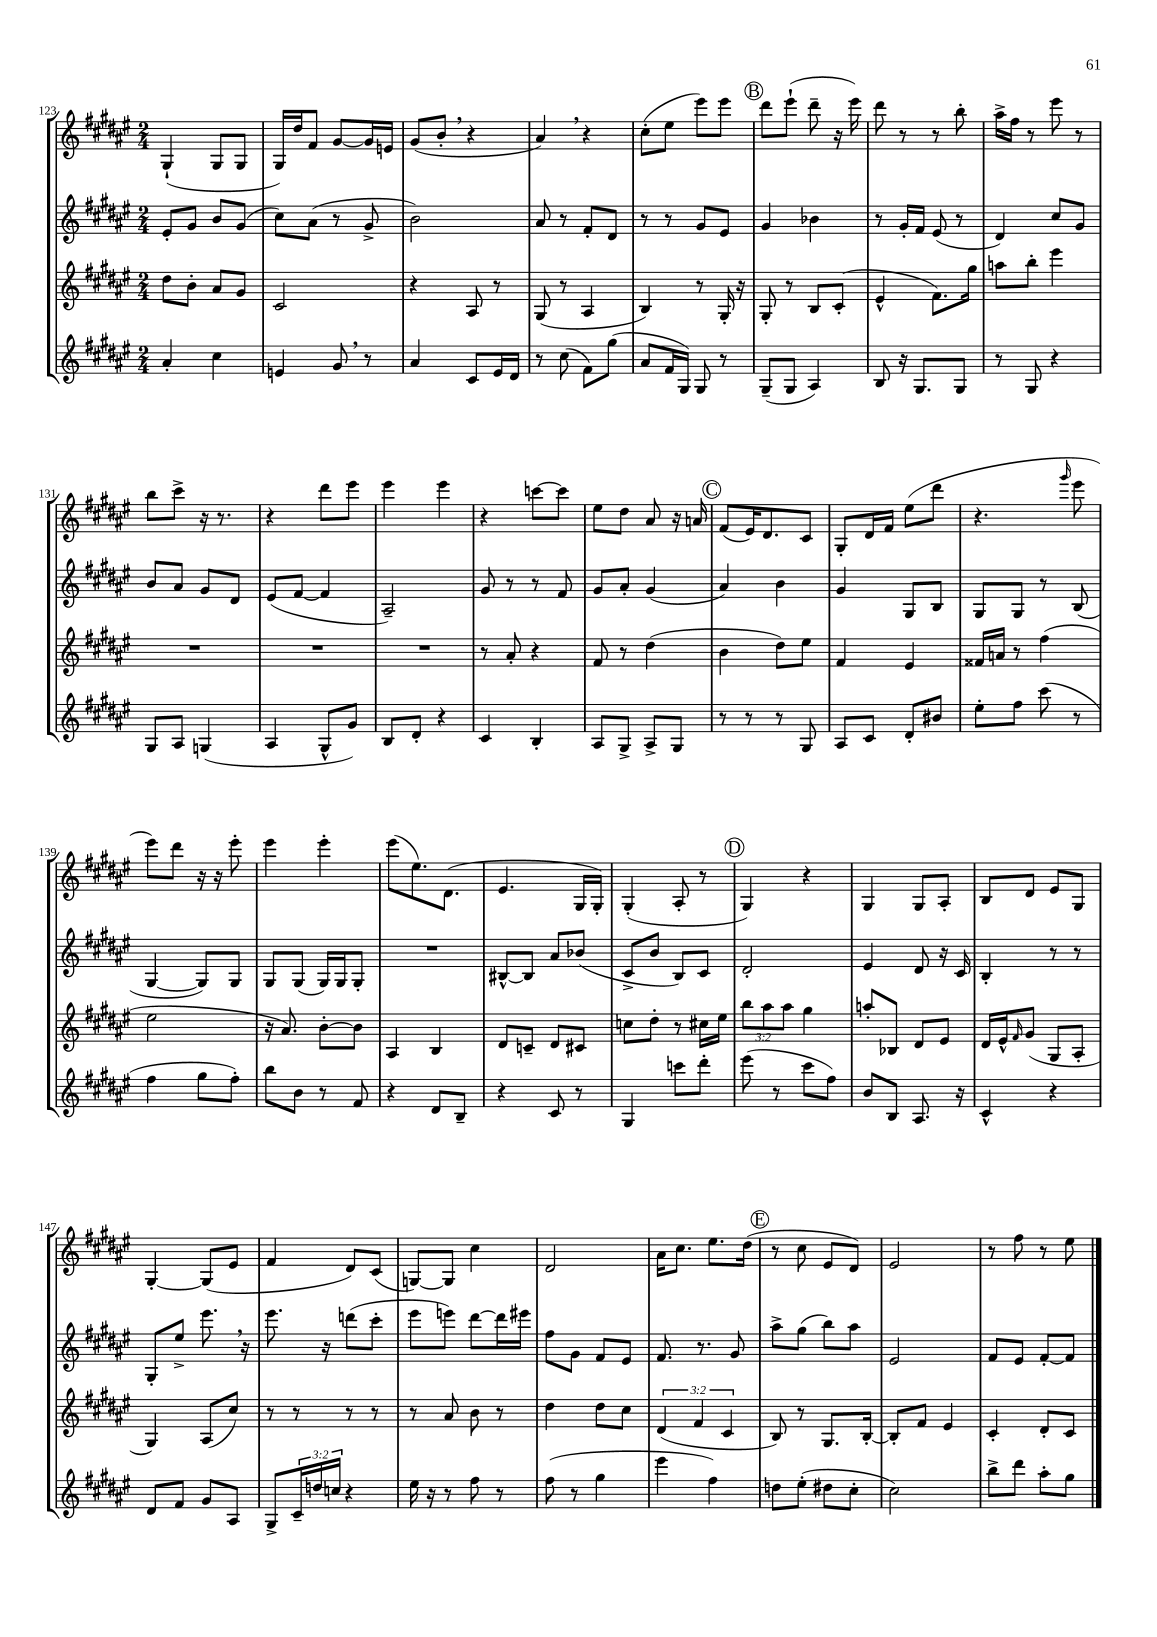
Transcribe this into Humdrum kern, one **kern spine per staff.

**kern	**kern	**kern	**kern
*staff4	*staff3	*staff2	*staff1
*clefG2	*clefG2	*clefG2	*clefG2
*k[f#c#g#d#a#e#]	*k[f#c#g#d#a#e#]	*k[f#c#g#d#a#e#]	*k[f#c#g#d#a#e#]
*M2/4	*M2/4	*M2/4	*M2/4
4a#'	8dd#	8e#'	(4G#`
.	8b'	8g#	.
4cc#	8a#	8b	8G#
.	8g#	(8g#	8G#
=	=	=	=
4e	2c#	8cc#)	16G#)
.	.	.	16dd#
.	.	(8a#	8f#
8g#	.	8r	[8g#
8r	.	8g#^	16g#]
.	.	.	16e
=	=	=	=
4a#	4r	2b)	(8g#
.	.	.	8b'
8c#	8A#	.	4r
16e#	8r	.	.
16d#	.	.	.
=	=	=	=
8r	(8G#	8a#	4a#)
(8cc#	8r	8r	.
8f#)	4A#	8f#'	4r
(8gg#	.	8d#	.
=	=	=	=
8a#	4B)	8r	(8cc#'
16f#	.	8r	8ee#
16G#)	.	.	.
8G#	8r	8g#	8eee#)
8r	16G#'	8e#	8eee#
.	16r	.	.
=	=	=	=
(8G#~	8G#'	4g#	8ddd#
8G#	8r	.	(8eee#`
4A#)	8B	4b-	8ddd#~
.	(8c#'	.	16r
.	.	.	16eee#)
=	=	=	=
8B	4e#^^	8r	8ddd#
16r	.	16g#'	8r
8.G#	.	16f#	.
.	8.f#)	(8e#	8r
8G#	.	8r	8bb'
.	16gg#	.	.
=	=	=	=
8r	8aa	4d#)	16aa#^
.	.	.	16ff#
8G#	8bb'	.	8r
4r	4eee#	8cc#	8eee#
.	.	8g#	8r
=	=	=	=
8G#	2r	8b	8bb
8A#	.	8a#	8ccc#^
(4G	.	8g#	16r
.	.	.	8.r
.	.	8d#	.
=	=	=	=
4A#	2r	(8e#	4r
.	.	[8f#	.
8G#^^	.	4f#]	8ddd#
8g#)	.	.	8eee#
=	=	=	=
8B	2r	2A#~)	4eee#
8d#'	.	.	.
4r	.	.	4eee#
=	=	=	=
4c#	8r	8g#	4r
.	8a#'	8r	.
4B'	4r	8r	[8ccc
.	.	8f#	8ccc]
=	=	=	=
8A#	8f#	8g#	8ee#
8G#^	8r	8a#'	8dd#
8A#^	(4dd#	(4g#	8a#
8G#	.	.	16r
.	.	.	16a
=	=	=	=
8r	4b	4a#)	(8f#
8r	.	.	16e#)
.	.	.	8.d#
8r	8dd#)	4b	.
8G#	8ee#	.	8c#
=	=	=	=
8A#	4f#	4g#	8G#'
8c#	.	.	16d#
.	.	.	16f#
8d#'	4e#	8G#	(8ee#
8b#	.	8B	8ddd#
=	=	=	=
8ee#'	16f##	8G#	4.r
.	16a	.	.
8ff#	8r	8G#	.
(8ccc#	(4ff#	8r	.
.	.	.	16qqggg#
8r	.	(8B	8eee#
=	=	=	=
4ff#	2ee#	[4G#	8eee#)
.	.	.	8ddd#
8gg#	.	8G#])	16r
.	.	.	16r
8ff#')	.	8G#	8eee#'
=	=	=	=
8bb	16r	8G#	4eee#
.	8.a#)	.	.
8b	.	(8G#	.
8r	[8b'	16G#)	4eee#'
.	.	16G#	.
8f#	8b]	8G#'	.
=	=	=	=
4r	4A#	2r	(8eee#
.	.	.	8.ee#)
8d#	4B	.	.
.	.	.	(8.d#
8B~	.	.	.
=	=	=	=
4r	8d#	[8B#^^	4.e#
.	8c~	8B#]	.
8c#	8d#	8a#	.
8r	8c#	(8b-	16G#
.	.	.	16G#')
=	=	=	=
4G#	8cc	8c#^	(4G#'
.	8dd#'	8b	.
8ccc	8r	8B)	8A#'
8ddd#'	16cc#	8c#	8r
.	16ee#	.	.
=	=	=	=
(8eee#	12bb	2d#'	4G#)
.	12aa#	.	.
8r	.	.	.
.	12aa#	.	.
8ccc#	4gg#	.	4r
8ff#)	.	.	.
=	=	=	=
8b	8aa'	4e#	4G#
8B	8B-	.	.
8.A#	8d#	8d#	8G#
.	8e#	16r	8A#'
16r	.	16c#	.
=	=	=	=
4c#^^	16d#	4B'	8B
.	16e#^^	.	.
.	16qqf#	.	.
.	(8g#	.	8d#
4r	8G#	8r	8e#
.	8A#'	8r	8G#
=	=	=	=
8d#	4G#)	8G#'	[4G#'
8f#	.	8ee#^	.
8g#	(8A#	8.eee#	(8G#]
8A#	8cc#)	.	8e#
.	.	16r	.
=	=	=	=
8G#^	8r	8.eee#	4f#
24c#~	8r	.	.
24dd	.	.	.
.	.	16r	.
24cc	.	.	.
4r	8r	(8ddd	8d#)
.	8r	8ccc#'	(8c#
=	=	=	=
16ee#	8r	8eee#	[8G)
16r	.	.	.
8r	8a#	8eee)	8G]
8ff#	8b	[8ddd#	4cc#
8r	8r	16ddd#]	.
.	.	16eee#	.
=	=	=	=
(8ff#	4dd#	8ff#	2d#
8r	.	8g#	.
4gg#	8dd#	8f#	.
.	8cc#	8e#	.
=	=	=	=
4eee#	(6d#	8.f#	16a#
.	.	.	8.cc#
.	6f#	.	.
.	.	8.r	.
4ff#)	.	.	8.ee#
.	6c#	.	.
.	.	8g#	.
.	.	.	(16dd#
=	=	=	=
8dd	8B)	8aa#^	8r
(8ee#'	8r	(8gg#	8cc#
8dd#	8.G#	8bb)	8e#
8cc#'	.	8aa#	8d#)
.	[16B'	.	.
=	=	=	=
2cc#)	8B']	2e#	2e#
.	8f#	.	.
.	4e#	.	.
=	=	=	=
8bb^	4c#'	8f#	8r
8ddd#	.	8e#	8ff#
8aa#'	8d#'	[8f#'	8r
8gg#	8c#	8f#]	8ee#
==	==	==	==
*-	*-	*-	*-
